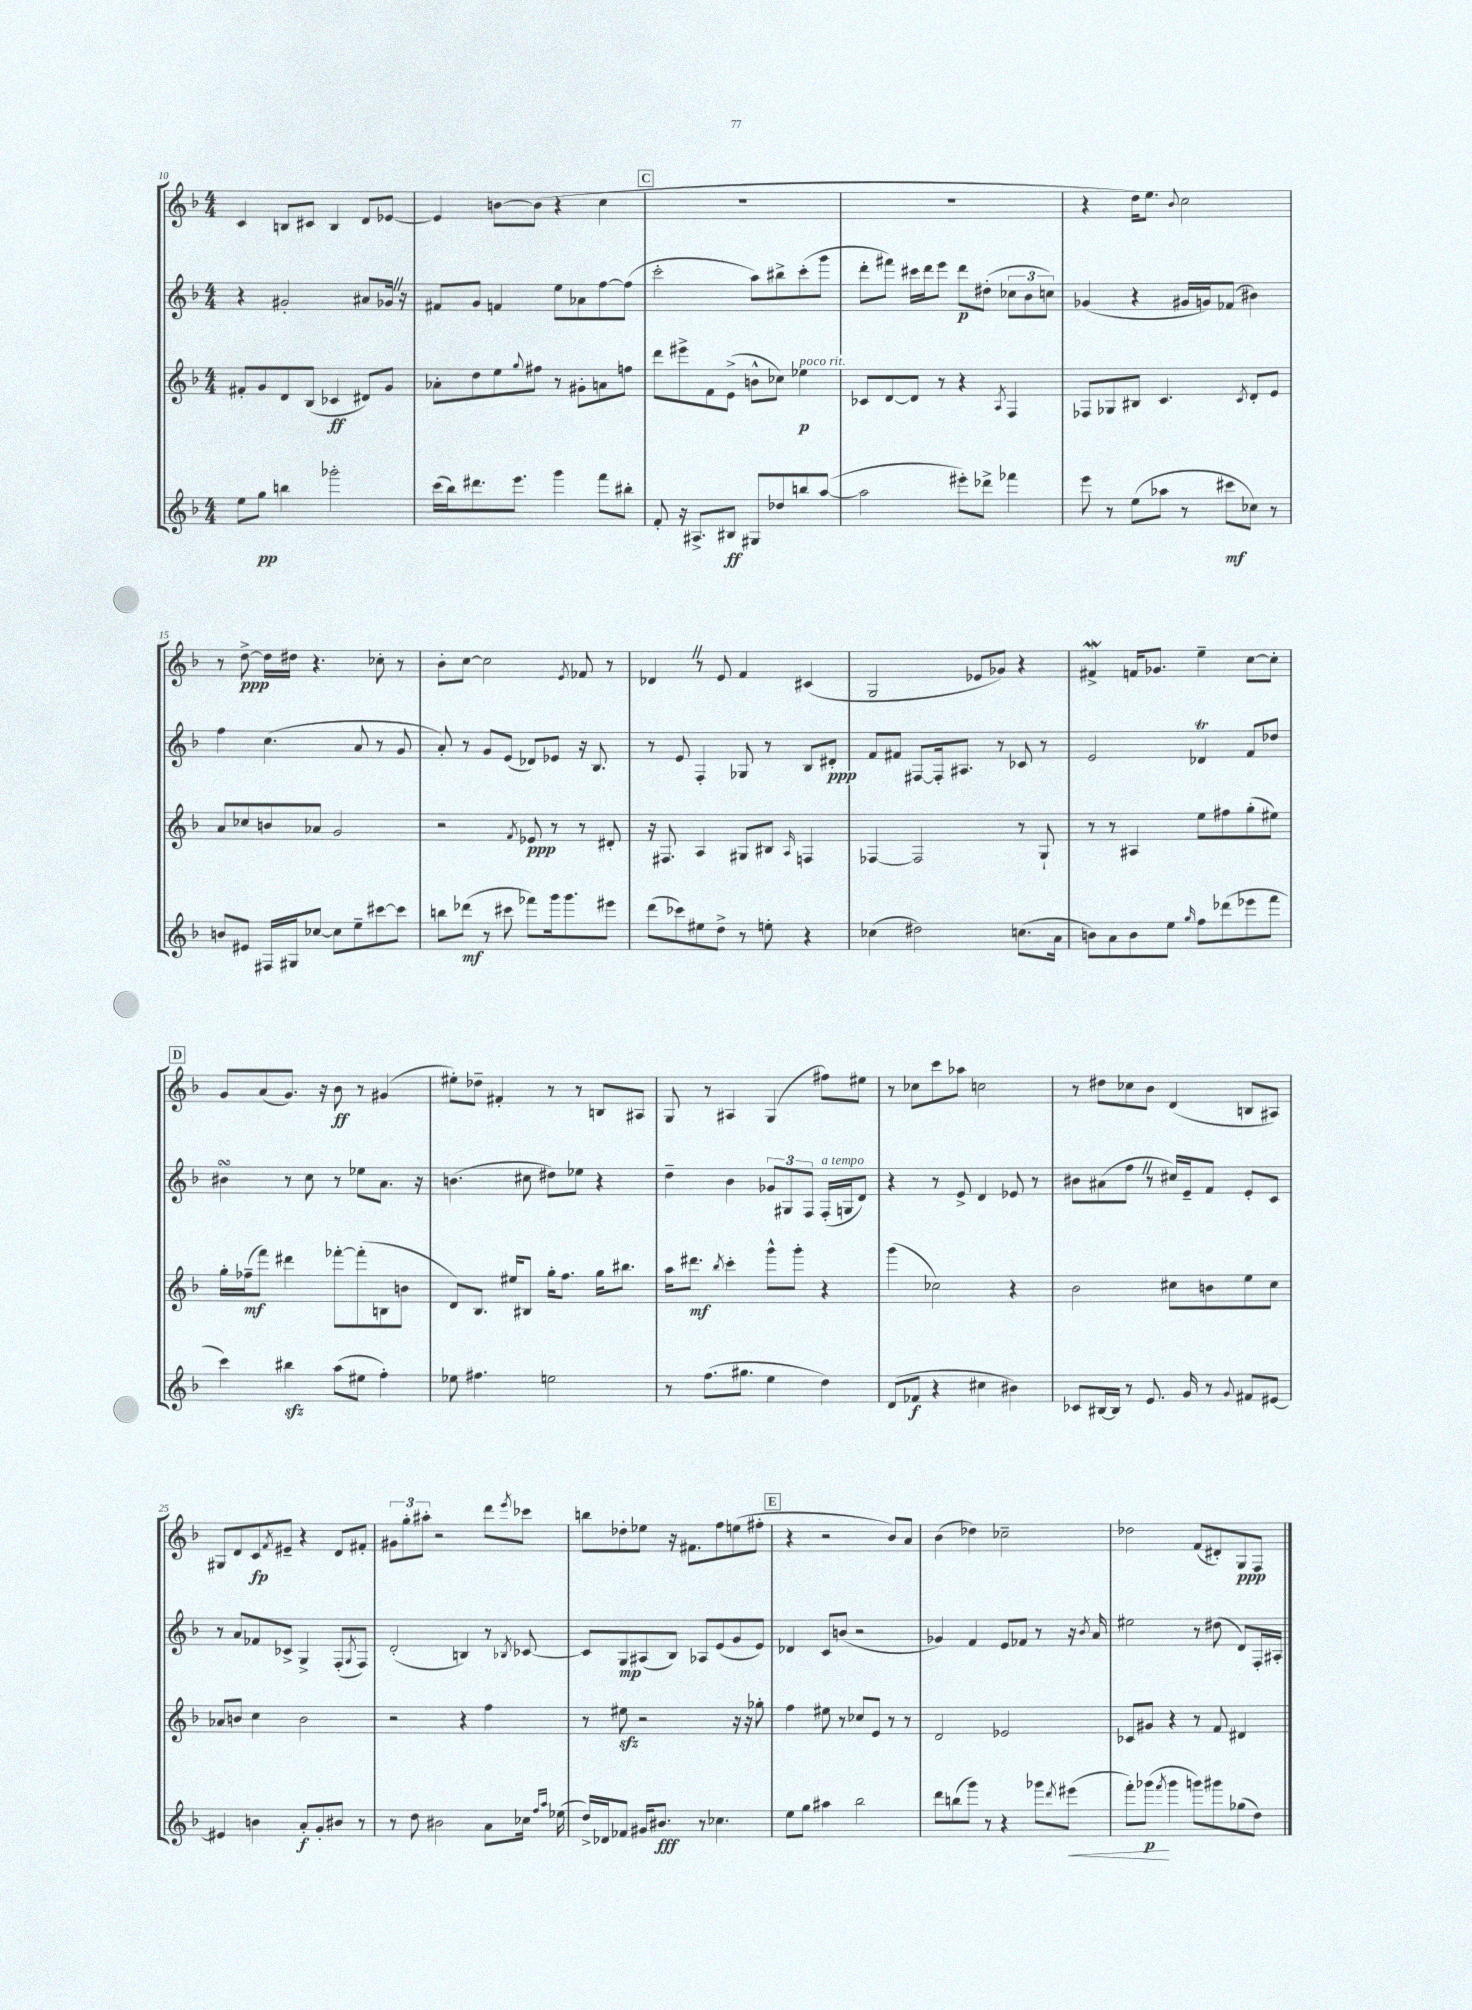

**kern	**dynam	**kern	**dynam	**kern	**dynam	**kern	**dynam
*part4	*part4	*part3	*part3	*part2	*part2	*part1	*part1
*staff4	*staff4	*staff3	*staff3	*staff2	*staff2	*staff1	*staff1
*clefG2	*	*clefG2	*	*clefG2	*	*clefG2	*
*k[b-]	*	*k[b-]	*	*k[b-]	*	*k[b-]	*
*M4/4	*	*M4/4	*	*M4/4	*	*M4/4	*
=10	=10	=10	=10	=10	=10	=10	=10
8ee\L	.	8f#X'/L	.	4r	.	4c/	.
8gg\J	pp	8g/	.	.	.	.	.
4bbn\	.	8d/	.	2g#X'/	.	8Bn/L	.
.	.	(8B-/J	.	.	.	8c#X/J	.
2ggg-X'\	.	4c-X/	ff	.	.	4B/	.
.	.	8d#X/L)	.	8a#X/L	.	8d/L	.
.	.	8g/J	.	16g-XZ/Jk	.	[8e-X/J	.
.	.	.	.	16r	.	.	.
=11	=11	=11	=11	=11	=11	=11	=11
(16ccc\LL	.	8a-X'\L	.	8f#X/L	.	4e-/]	.
16bb-\J)	.	.	.	.	.	.	.
8.ddd#X\	.	8dd\	.	8g/J	.	.	.
.	.	8ee\	.	4fn/	.	[8bn\L	.
8.eee\J	.	.	.	.	.	.	.
.	.	8qqgg/	.	.	.	.	.
.	.	8ff#X\J	.	.	.	(8b\J]	.
4ggg\	.	8r	.	8ee\L	.	4r	.
.	.	8g#X'\L	.	8a-X\	.	.	.
8fff\L	.	8an\	.	[8ff\	.	4cc\	.
8bb#X'\J	.	8ffn\J	.	(8ff\J]	.	.	.
!!LO:REH:place=s1:t=C
=12	=12	=12	=12	=12	=12	=12	=12
8f'/	.	8ddd\L	.	2ccc'\	.	1r	.
16r	.	8eee#X^\	.	.	.	.	.
8.A#X^/L	.	.	.	.	.	.	.
.	.	8f\	.	.	.	.	.
8B#X/J	ff	(8e^\J	.	.	.	.	.
8G#X/L	.	8bn^^\L	.	8aa\L)	.	.	.
8dd-X/	.	8cc-X\J)	.	8bb#X^\	.	.	.
!	!	!LO:TX:a:i:t=poco rit.	!	!	!	!	!
8bbn/	.	4ee-X\	p	(8ccc'\	.	.	.
([8aa/J	.	.	.	8ggg\J	.	.	.
=13	=13	=13	=13	=13	=13	=13	=13
2aa\]	.	8c-X/L	.	8ddd'\L	.	1r	.
.	.	[8d/	.	8fff#X\J)	.	.	.
.	.	8d/J]	.	16ccc#X\LL	.	.	.
.	.	.	.	16ddd\J	.	.	.
.	.	8r	.	8eee\J	.	.	.
8eee#X'\L)	.	4r	.	8ddd\L	p	.	.
8ddd-X^\J	.	.	.	(8dd#X'\J	.	.	.
.	.	8qA/	.	.	.	.	.
4fff-X\	.	4F/	.	12cc-X\L	.	.	.
.	.	.	.	12b-\	.	.	.
.	.	.	.	12ccn\J)	.	.	.
=14	=14	=14	=14	=14	=14	=14	=14
8eee\	.	8F-X/L	.	(4g-X/	.	4r	.
8r	.	8G-X/	.	.	.	.	.
(8ee\L	.	8B#X/J	.	4r	.	16dd\KL)	.
.	.	.	.	.	.	8.ee\J	.
8aa-X\J	.	4.c/	.	.	.	.	.
.	.	.	.	.	.	8qqb-/	.
8r	.	.	.	16g#X/LL	.	2cc\	.
.	.	.	.	16gn/J)	.	.	.
8ccc#X\L	mf	.	.	(8f-X/J	.	.	.
.	.	8qc/	.	.	.	.	.
8cc-X\J)	.	8d'/L	.	4b#X\)	.	.	.
8r	.	8e/J	.	.	.	.	.
!!LO:LB:g=z
=15	=15	=15	=15	=15	=15	=15	=15
8bn/L	.	8a/L	.	4ff\	.	8r	.
8e#X/J	.	8cc-X/	.	.	.	[8dd^\	ppp
16F#X/LL	.	8bn/	.	(4.cc\	.	16dd\LL]	.
16G#X/J	.	.	.	.	.	16dd#X\JJ	.
[8cc-X/J	.	8a-X/J	.	.	.	4.r	.
8cc-\L]	.	2g/	.	.	.	.	.
8ee~\	.	.	.	8a/	.	.	.
[8ccc#X\	.	.	.	8r	.	8cc-X'\	.
8ccc#\J]	.	.	.	8g/	.	8r	.
=16	=16	=16	=16	=16	=16	=16	=16
8bbn\L	.	2r	.	8a'/)	.	8b-'\L	.
(8ddd-X\J	mf	.	.	8r	.	[8cc\J	.
8r	.	.	.	8g/L	.	2cc\]	.
8ccc#X\	.	.	.	(8e/J	.	.	.
.	.	8qf/	.	.	.	.	.
8fff-X\L)	.	8e-X/	ppp	8d-X/L)	.	.	.
16ggg\k	.	8r	.	8e-X/J	.	.	.
8.ggg\	.	.	.	.	.	.	.
.	.	.	.	.	.	8qe/	.
.	.	8r	.	16r	.	8f-X/	.
.	.	.	.	8.B-/	.	.	.
8eee#X\J	.	8d#X'/	.	.	.	8r	.
=17	=17	=17	=17	=17	=17	=17	=17
(8ddd\L	.	16r	.	8r	.	4d-XZ/	.
.	.	8.F#X/	.	.	.	.	.
8ccc-X\)	.	.	.	8e/	.	.	.
8ee#X\	.	4A/	.	4F'/	.	8r	.
8dd^\J	.	.	.	.	.	8e/	.
8r	.	8G#X/L	.	8G-X/	.	4f/	.
8een'\	.	8B#X/J	.	8r	.	.	.
.	.	16qqA/	.	.	.	.	.
4r	.	4Fn/	.	8B-/L	.	(4c#X/	.
.	.	.	.	8d#X'/J	ppp	.	.
=18	=18	=18	=18	=18	=18	=18	=18
(4cc-X\	.	[4F-X/	.	8f/L	.	2G/	.
.	.	.	.	8f#X/J	.	.	.
2dd#X\)	.	2F-/]	.	[8F#X/L	.	.	.
.	.	.	.	16F#'/k]	.	.	.
.	.	.	.	8.A#X/J	.	.	.
.	.	.	.	.	.	8e-X/L	.
.	.	.	.	8r	.	8g-X/J)	.
(8.ccn\L	.	8r	.	8c-X/	.	4r	.
.	.	8G`/	.	8r	.	.	.
16a\Jk	.	.	.	.	.	.	.
=19	=19	=19	=19	=19	=19	=19	=19
8bn\L)	.	8r	.	2e/	.	4f#XW^/	.
8a\	.	8r	.	.	.	.	.
8b\	.	4A#X/	.	.	.	16fn/KL	.
.	.	.	.	.	.	8.g-X/J	.
8ee\J	.	.	.	.	.	.	.
16qqgg/	.	.	.	.	.	.	.
8ff\L	.	8ee\L	.	4d-XT/	.	4ee~\	.
(8ddd-X\	.	8ff#X\	.	.	.	.	.
8eee-X\	.	(8gg'\	.	8f/L	.	[8cc\L	.
8fff\J	.	8ee#X\J)	.	8dd-X/J	.	8cc'\J]	.
!!LO:LB:g=z
!!LO:REH:place=s1:t=D
=20	=20	=20	=20	=20	=20	=20	=20
4ccc\)	.	16gg'\LL	.	4b#XsSsS\	.	8g/L	.
.	.	(16ff-X~\J	mf	.	.	.	.
.	.	8fff\J)	.	.	.	(8a/	.
4bb#Xzz\	.	4ddd#X\	.	8r	.	8.g/J)	.
.	.	.	.	8cc\	.	.	.
.	.	.	.	.	.	16r	.
(8aa\L	.	[8fff-X'\L	.	8r	.	8b-\	ff
8ee#X\J	.	(8fff-'\]	.	8ee-X\L	.	8r	.
4ff'\)	.	8Bn\	.	8.a\J	.	(4g#X/	.
.	.	8bn\J	.	.	.	.	.
.	.	.	.	16r	.	.	.
=21	=21	=21	=21	=21	=21	=21	=21
8ee-X\	.	8d/L)	.	(4.bn\	.	8ee#X'\L)	.
4.ff#X\	.	8.B-/J	.	.	.	8dd-X~\J	.
.	.	.	.	.	.	4f#X'/	.
.	.	16ee#X/KL	.	.	.	.	.
.	.	8B#X/J	.	8cc#X\	.	.	.
2een\	.	16gg'\KL	.	8dd#X\L)	.	8r	.
.	.	8.ff\J	.	.	.	.	.
.	.	.	.	8ee-X\J	.	8r	.
.	.	16gg\KL	.	4r	.	8Bn/L	.
.	.	8.bb#X\J	.	.	.	.	.
.	.	.	.	.	.	8A#X/J	.
=22	=22	=22	=22	=22	=22	=22	=22
8r	.	16aa\KL	.	4dd~\	.	8G/	.
.	.	8.ddd#X\J	mf	.	.	.	.
(8.ff\L	.	.	.	.	.	8r	.
.	.	8qbb-/	.	.	.	.	.
.	.	4ccc'\	.	4b-\	.	4A#X/	.
8.gg#X\J	.	.	.	.	.	.	.
4ee\	.	8ggg^^\L	.	12g-X/L	.	(4G/	.
.	.	.	.	12G#X/	.	.	.
.	.	8ggg'\J	.	.	.	.	.
.	.	.	.	12F/J	.	.	.
!	!	!	!	!LO:TX:a:i:t=a tempo	!	!	!
4dd\)	.	4r	.	(16F'/LL	.	8ff#X\L)	.
.	.	.	.	16Gn/J	.	.	.
.	.	.	.	8d/J)	.	8ee#X\J	.
=23	=23	=23	=23	=23	=23	=23	=23
(8d/L	.	(4ggg\	.	4r	.	8r	.
8f-X/J	f	.	.	.	.	8cc-X\L	.
4r	.	2cc-X\)	.	8r	.	8ccc\	.
.	.	.	.	8e^/	.	8aa-X\J	.
4cc#X\	.	.	.	4d/	.	2ccn\	.
4b#X\)	.	4r	.	8e-X/	.	.	.
.	.	.	.	8r	.	.	.
=24	=24	=24	=24	=24	=24	=24	=24
8c-X/L	.	2b-\	.	8b#X\L	.	8r	.
[16B#X/L	.	.	.	(8a#X\	.	8dd#X\L	.
16B#/JJ]	.	.	.	.	.	.	.
8r	.	.	.	8ffZ\J	.	8cc-X\	.
8.e/	.	.	.	8r	.	8b-\J	.
.	.	8cc#X\L	.	16cc#X/LL)	.	(4d/	.
16g/	.	.	.	16e~/J	.	.	.
8r	.	8bn\	.	8f/J	.	.	.
8qqg/	.	.	.	.	.	.	.
8f#X/L	.	8ee\	.	8e'/L	.	8Bn/L	.
[8e#X/J	.	8cc#\J	.	8c/J	.	8A#X/J)	.
!!LO:LB:g=z
=25	=25	=25	=25	=25	=25	=25	=25
4e#X/]	.	8a-X/L	.	8r	.	8G#X/L	.
.	.	8bn/J	.	8a/L	.	8d/	.
4bn\	.	4cc\	.	8f-X/	.	8c/	fp
.	.	.	.	.	.	8qf/	.
.	.	.	.	8c-X^/J	.	8e#X~/J	.
8a'/L	f	2b\	.	4G^/	.	4r	.
8g'/	.	.	.	.	.	.	.
8b#X/J	.	.	.	(8F'/L	.	8d/L	.
.	.	.	.	8qG/	.	.	.
8r	.	.	.	8F/J)	.	8f#X'/J	.
=26	=26	=26	=26	=26	=26	=26	=26
8r	.	2r	.	(2d'/	.	12g#X\L	.
.	.	.	.	.	.	12gg'\	.
8dd\	.	.	.	.	.	.	.
.	.	.	.	.	.	12aa#X'\J	.
2b#X\	.	.	.	.	.	2r	.
.	.	4r	.	4Bn/)	.	.	.
8a\L	.	4ff\	.	8r	.	8ddd\L	.
.	.	.	.	8qB-X/	.	8qeee/	.
16cc-X\Jk	.	.	.	[8c-X/	.	8ccc-X\J	.
16qqff/LL	.	.	.	.	.	.	.
16qqaa/JJ	.	.	.	.	.	.	.
(16ee-X\	.	.	.	.	.	.	.
=27	=27	=27	=27	=27	=27	=27	=27
16dd^/LL)	.	8r	.	8c-/L]	.	8bbn\L	.
16d-X/J	.	.	.	.	.	.	.
8f-X/J	.	8ee#Xzz\	.	8G/	mp	8dd-X'\	.
16g#X/KL	.	2r	.	(8A#X/	.	8ee-X\J	.
8.b#X/J	fff	.	.	.	.	.	.
.	.	.	.	8B-/J)	.	16r	.
.	.	.	.	.	.	8.f#X\L	.
8r	.	.	.	8A-X/L	.	.	.
4.cc-X\	.	.	.	(8e/	.	8ff\	.
.	.	16r	.	8g/	.	(8een\	.
.	.	16r	.	.	.	.	.
.	.	8gg-X'\	.	8e/J)	.	8ff#X'\J	.
!!LO:REH:place=s1:t=E
=28	=28	=28	=28	=28	=28	=28	=28
8ee\L	.	4ff\	.	4d-X/	.	4r	.
8gg\J	.	.	.	.	.	.	.
4aa#X\	.	8ee#X\	.	8c/L	.	2r	.
.	.	8r	.	(8bn/J	.	.	.
2bb-\	.	8cc-X/L	.	2r	.	.	.
.	.	8e/J	.	.	.	.	.
.	.	8r	.	.	.	8b-/L)	.
.	.	8r	.	.	.	8a/J	.
=29	=29	=29	=29	=29	=29	=29	=29
8ddd\L	.	2d/	.	4g-X/)	.	(4b-\	.
(8bbn\	.	.	.	.	.	.	.
8ggg\J)	.	.	.	4f/	.	4dd-X\)	.
8r	.	.	.	.	.	.	.
4r	.	2e-X/	.	8e/L	.	2cc-X~\	.
.	.	.	.	8f-X/J	.	.	.
8ggg-X\L	.	.	.	8r	.	.	.
8qddd/	.	.	.	.	.	.	.
!	!LO:HP:b	!	!	!	!	!	!
(8eee#X\J	<	.	.	16r	.	.	.
.	.	.	.	8qb-/	.	.	.
.	.	.	.	16a/	.	.	.
=30	=30	=30	=30	=30	=30	=30	=30
8fff'\L)	.	8c-X/L	.	2ee#X\	.	2dd-X\	.
(8ggg-X\J	p	8g#X/J	.	.	.	.	.
8qfff/	.	.	.	.	.	.	.
4ggg-\	[	4r	.	.	.	.	.
8gggn\L)	.	8r	.	8r	.	(8f/L	.
8ggg#X\	.	8f/	.	(8dd#X\	.	8d#X'/)	.
(8gg-X\	.	4d#X/	.	8d/L)	.	8G/	ppp
8dd\J)	.	.	.	16F'/L	.	8F/J	.
.	.	.	.	16A#X'/JJ	.	.	.
==	==	==	==	==	==	==	==
*-	*-	*-	*-	*-	*-	*-	*-
